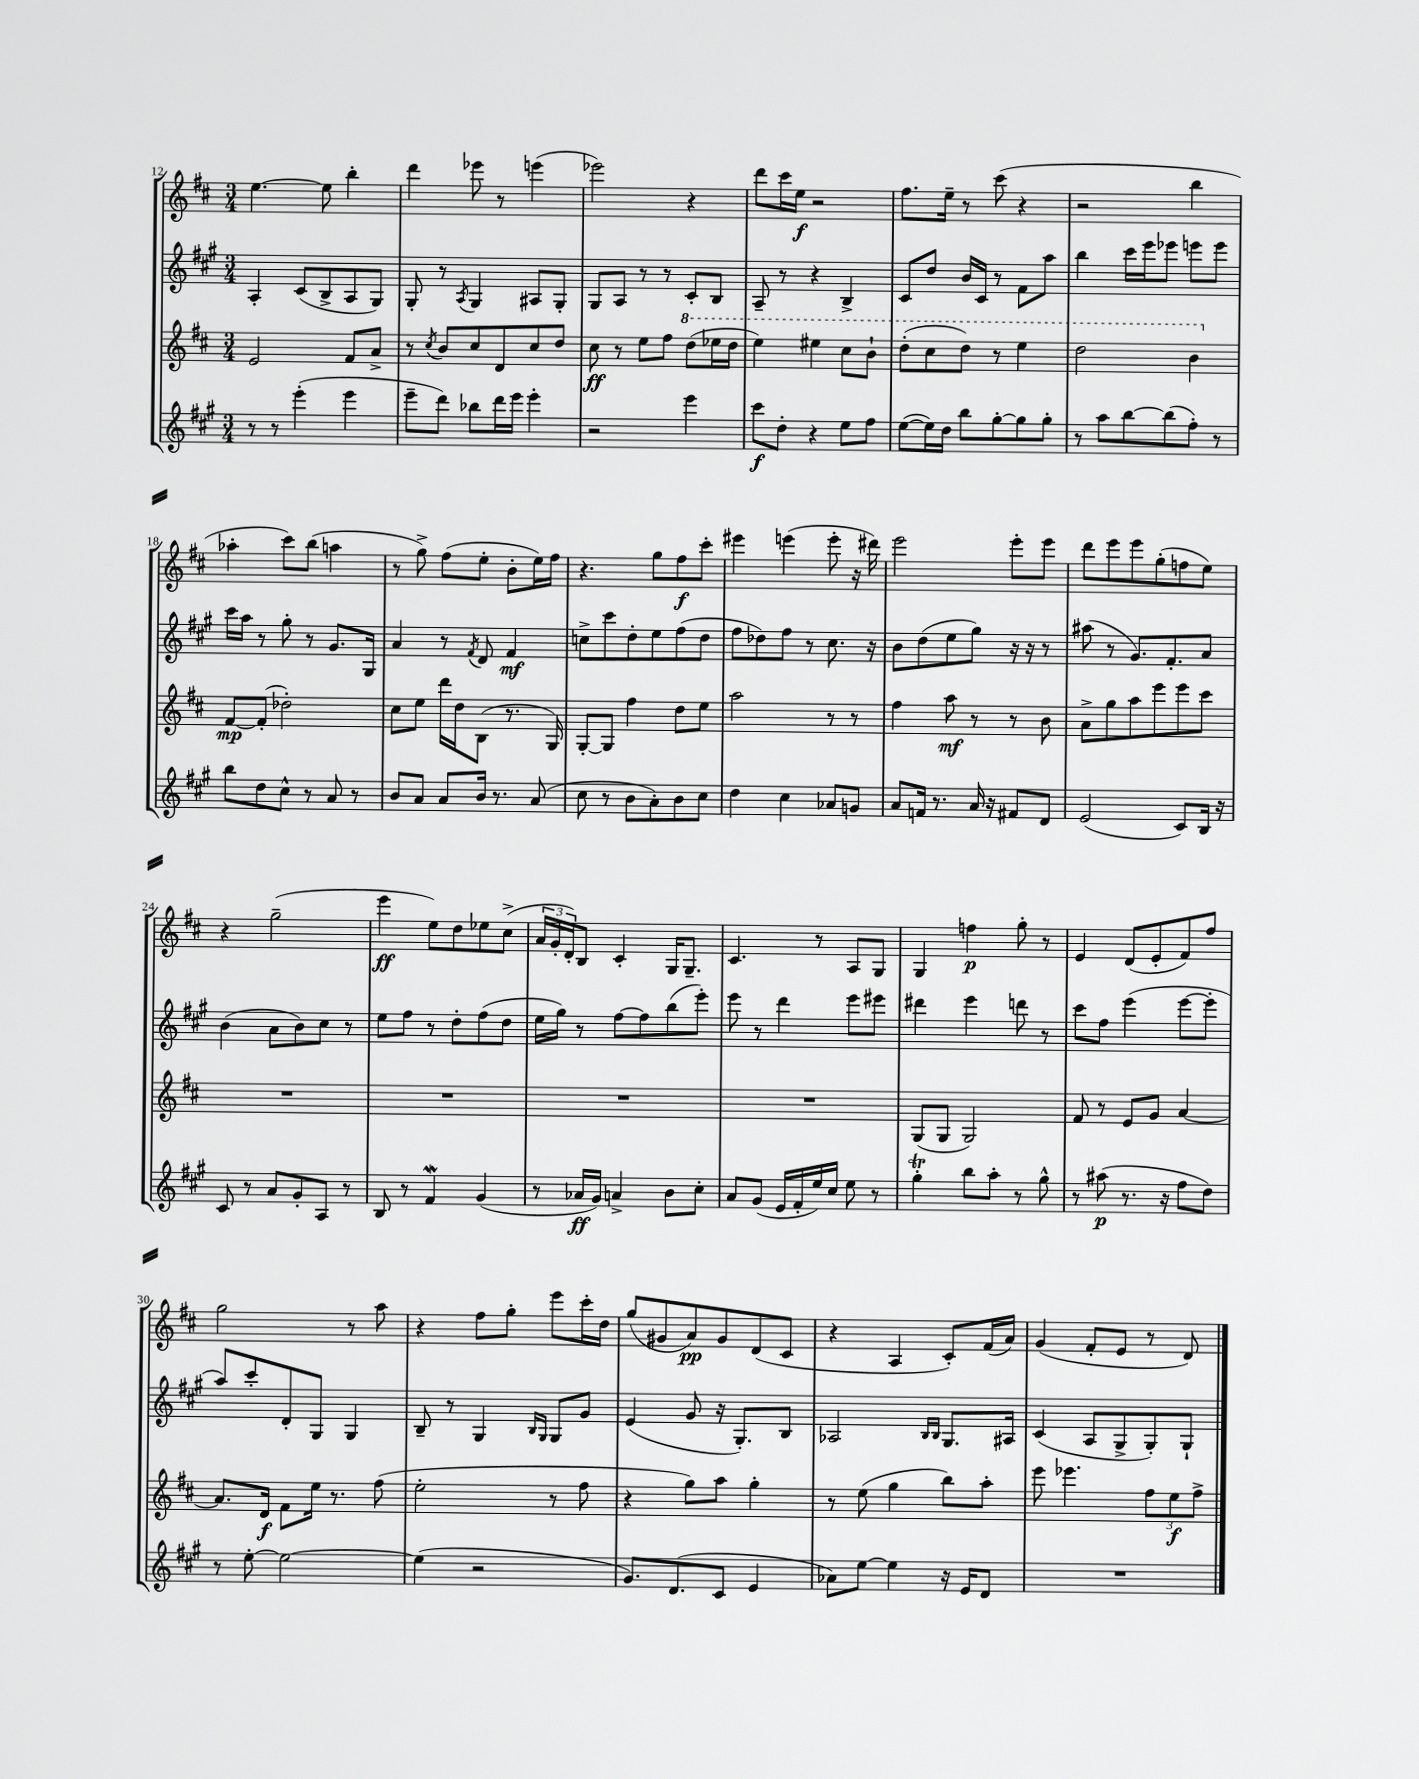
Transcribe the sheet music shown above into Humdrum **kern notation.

**kern	**dynam	**kern	**dynam	**kern	**dynam	**kern	**dynam
*part4	*part4	*part3	*part3	*part2	*part2	*part1	*part1
*staff4	*staff4	*staff3	*staff3	*staff2	*staff2	*staff1	*staff1
*clefG2	*	*clefG2	*	*clefG2	*	*clefG2	*
*k[f#c#g#]	*	*k[f#c#]	*	*k[f#c#g#]	*	*k[f#c#]	*
*M3/4	*	*M3/4	*	*M3/4	*	*M3/4	*
=12	=12	=12	=12	=12	=12	=12	=12
8r	.	2e/	.	4A'/	.	[4.ee\	.
8r	.	.	.	.	.	.	.
(4eee'\	.	.	.	(8c#/L	.	.	.
.	.	.	.	8B^/	.	8ee\]	.
4eee\	.	8f#/L	.	8A/	.	4bb'\	.
.	.	8a^/J	.	8G#/J)	.	.	.
=13	=13	=13	=13	=13	=13	=13	=13
8eee~\L	.	8r	.	8G#'/	.	4ddd\	.
.	.	8qcc#/	.	.	.	.	.
8ddd\J)	.	8b/L	.	8r	.	.	.
.	.	.	.	8qA/	.	.	.
8bb-X\L	.	8cc#/	.	4G#/	.	8eee-X\	.
16ddd\L	.	8d/	.	.	.	8r	.
16eee\JJ	.	.	.	.	.	.	.
4eee'\	.	8cc#/	.	8A#X/L	.	(4eeen\	.
.	.	8dd/J	.	8G#'/J	.	.	.
=14	=14	=14	=14	=14	=14	=14	=14
2r	.	8cc#\	ff	8G#/L	.	2eee-X\)	.
.	.	8r	.	8A/J	.	.	.
.	.	8ee\L	.	8r	.	.	.
.	.	8ff#\J	.	8r	.	.	.
*	*	*8va	*	*	*	*	*
4eee\	.	(8ddd\L	.	8c#'/L	.	4r	.
.	.	16eee-X\L	.	8B/J	.	.	.
.	.	16ddd\JJ	.	.	.	.	.
=15	=15	=15	=15	=15	=15	=15	=15
8ccc#\L	f	4eee\)	.	8A~/	.	8ddd\L	.
8dd'\J	.	.	.	8r	.	16ccc#\L	.
.	.	.	.	.	.	16ee\JJ	f
4r	.	4eee#X\	.	4r	.	2r	.
8ee\L	.	8ccc#\L	.	4B^/	.	.	.
8ff#\J	.	8bb`\J	.	.	.	.	.
=16	=16	=16	=16	=16	=16	=16	=16
([8ee\L	.	(8ddd'\L	.	8c#/L	.	8.ff#\L	.
16ee\L])	.	8ccc#\	.	8dd/J	.	.	.
16dd\JJ	.	.	.	.	.	16ee~\Jk	.
8bb\L	.	8ddd\J)	.	16b/LL	.	8r	.
.	.	.	.	16c#/JJ	.	.	.
[8gg#'\	.	8r	.	8r	.	(8ccc#\	.
8gg#\]	.	4eee\	.	8f#\L	.	4r	.
8gg#'\J	.	.	.	8aa\J	.	.	.
=17	=17	=17	=17	=17	=17	=17	=17
8r	.	2ddd\	.	4bb\	.	2r	.
8aa\L	.	.	.	.	.	.	.
[8bb\	.	.	.	16ccc#\LL	.	.	.
.	.	.	.	16eee\J	.	.	.
(8bb\]	.	.	.	8eee-X\J	.	.	.
8ff#'\J)	.	4bb\	.	8eeen\L	.	4bb\	.
8r	.	.	.	8eee\J	.	.	.
!!LO:LB:g=z
=18	=18	=18	=18	=18	=18	=18	=18
*	*	*X8va	*	*	*	*	*
8bb\L	.	[8f#/L	mp	16ccc#\LL	.	4aa-X'\	.
.	.	.	.	16aa\JJ	.	.	.
8dd\	.	(8f#'/J]	.	8r	.	.	.
8cc#^^\J	.	2dd-X'\)	.	8gg#'\	.	8ccc#\L)	.
8r	.	.	.	8r	.	(8bb\J	.
8a/	.	.	.	8.g#/L	.	4aan\	.
8r	.	.	.	.	.	.	.
.	.	.	.	16G#/Jk	.	.	.
=19	=19	=19	=19	=19	=19	=19	=19
8b/L	.	8cc#\L	.	4a/	.	8r	.
8a/J	.	8ee\J	.	.	.	8gg^\)	.
8a/L	.	16ddd\LL	.	8r	.	(8ff#\L	.
.	.	16dd\J	.	.	.	.	.
.	.	.	.	8qf#/	.	.	.
16b/Jk	.	(8B\J	.	8d/	.	8ee'\J	.
8.r	.	.	.	.	.	.	.
.	.	8.r	.	4f#/	mf	8b'\L	.
(8a/	.	.	.	.	.	16ee\L)	.
.	.	16G/)	.	.	.	16ff#\JJ	.
=20	=20	=20	=20	=20	=20	=20	=20
8cc#\	.	[8G'/L	.	8ccn^\L	.	4.r	.
8r	.	8G/J]	.	8ccc#\	.	.	.
8b\L	.	4ff#\	.	8dd'\	.	.	.
8a'\)	.	.	.	8ee\	.	8gg\L	.
8b\	.	8dd\L	.	(8ff#\	.	8ff#\	f
8cc#\J	.	8ee\J	.	8dd\J	.	8ccc#'\J	.
=21	=21	=21	=21	=21	=21	=21	=21
4dd\	.	2aa\	.	8ff#\L	.	4eee#X\	.
.	.	.	.	8dd-X\)	.	.	.
4cc#\	.	.	.	8ff#\J	.	(4eeen\	.
.	.	.	.	8r	.	.	.
8a-X/L	.	8r	.	8.cc#\	.	8eee'\	.
8gn/J	.	8r	.	.	.	16r	.
.	.	.	.	16r	.	16ddd#X\)	.
=22	=22	=22	=22	=22	=22	=22	=22
8a/L	.	4ff#\	.	8b\L	.	2eee\	.
16fn/Jk	.	.	.	(8dd\	.	.	.
8.r	.	.	.	.	.	.	.
.	.	8aa\	mf	8ee\	.	.	.
16a/	.	8r	.	8gg#\J)	.	.	.
16r	.	.	.	.	.	.	.
8f#X/L	.	8r	.	16r	.	8eee'\L	.
.	.	.	.	16r	.	.	.
8d/J	.	8b\	.	8r	.	8eee\J	.
=23	=23	=23	=23	=23	=23	=23	=23
(2e/	.	8a^\L	.	(8aa#X\	.	8ddd\L	.
.	.	8gg\	.	8r	.	8eee\	.
.	.	8aa\	.	8.g#/L)	.	8eee\	.
.	.	8eee\	.	.	.	(8gg'\	.
.	.	.	.	8.f#'/	.	.	.
8c#/L)	.	8eee\	.	.	.	8ffn\	.
16B/Jk	.	8ccc#\J	.	8a/J	.	8ee\J)	.
16r	.	.	.	.	.	.	.
!!LO:LB:g=z
=24	=24	=24	=24	=24	=24	=24	=24
8c#/	.	2.r	.	(4b\	.	4r	.
8r	.	.	.	.	.	.	.
8a/L	.	.	.	8a\L	.	(2gg~\	.
8g#'/	.	.	.	8b\)	.	.	.
8A/J	.	.	.	8cc#\J	.	.	.
8r	.	.	.	8r	.	.	.
=25	=25	=25	=25	=25	=25	=25	=25
8B/	.	2.r	.	8ee\L	.	4eee\	ff
8r	.	.	.	8ff#\J	.	.	.
4f#W/	.	.	.	8r	.	8ee\L)	.
.	.	.	.	8dd'\L	.	8dd\	.
(4g#/	.	.	.	(8ff#\	.	8ee-X\	.
.	.	.	.	8dd\J	.	(8cc#^\J	.
=26	=26	=26	=26	=26	=26	=26	=26
8r	.	2.r	.	16ee\LL	.	24a/LL	.
.	.	.	.	.	.	24g'/	.
.	.	.	.	16gg#\JJ)	.	.	.
.	.	.	.	.	.	24d'/J)	.
16a-X/LL	ff	.	.	8r	.	8B/J	.
16g#/JJ)	.	.	.	.	.	.	.
4an^/	.	.	.	[8ff#\L	.	4c#'/	.
.	.	.	.	8ff#\]	.	.	.
8b\L	.	.	.	(8bb\	.	16G/KL	.
.	.	.	.	.	.	8.G~/J	.
8cc#'\J	.	.	.	8eee'\J)	.	.	.
=27	=27	=27	=27	=27	=27	=27	=27
8a/L	.	2.r	.	8eee\	.	4.c#/	.
(8g#/J	.	.	.	8r	.	.	.
16e/LL	.	.	.	4ddd\	.	.	.
16f#'/	.	.	.	.	.	.	.
16ee/)	.	.	.	.	.	8r	.
16cc#/JJ	.	.	.	.	.	.	.
8ee\	.	.	.	8eee\L	.	8A/L	.
8r	.	.	.	8eee#X\J	.	8G/J	.
=28	=28	=28	=28	=28	=28	=28	=28
4gg#t'\	.	(8G/L	.	4ddd#X\	.	4G/	.
.	.	8G/J	.	.	.	.	.
8bb\L	.	2G/)	.	4eee\	.	4ffn\	p
8aa'\J	.	.	.	.	.	.	.
8r	.	.	.	8dddn\	.	8gg'\	.
8gg#^^\	.	.	.	8r	.	8r	.
=29	=29	=29	=29	=29	=29	=29	=29
8r	.	8f#/	.	8ccc#\L	.	4e/	.
(8aa#X\	p	8r	.	8ff#\J	.	.	.
8.r	.	8e/L	.	(4eee\	.	(8d/L	.
.	.	8g/J	.	.	.	8e'/	.
16r	.	.	.	.	.	.	.
8ff#\L	.	[4a/	.	[8eee\L	.	8f#/)	.
8dd\J)	.	.	.	8eee'\J]	.	8ff#/J	.
!!LO:LB:g=z
=30	=30	=30	=30	=30	=30	=30	=30
8r	.	8.a/L]	.	8aa/L)	.	2gg\	.
[8ee'\	.	.	.	8ccc#'/	.	.	.
.	.	16d/Jk	f	.	.	.	.
2ee\_	.	8f#\L	.	8d'/	.	.	.
.	.	16ee\Jk	.	8G#/J	.	.	.
.	.	8.r	.	.	.	.	.
.	.	.	.	4G#/	.	8r	.
.	.	(8ff#\	.	.	.	8aa\	.
=31	=31	=31	=31	=31	=31	=31	=31
(4ee\]	.	2ee'\	.	8B~/	.	4r	.
.	.	.	.	8r	.	.	.
2r	.	.	.	4G#/	.	8ff#\L	.
.	.	.	.	.	.	8gg'\J	.
.	.	.	.	16qqB/LL	.	.	.
.	.	.	.	16qqG#/JJ	.	.	.
.	.	8r	.	8G#/L	.	8eee\L	.
.	.	8ff#\	.	8g#/J	.	16ccc#'\L	.
.	.	.	.	.	.	16dd\JJ	.
=32	=32	=32	=32	=32	=32	=32	=32
8.g#/L)	.	4r	.	(4e/	.	(8gg/L	.
.	.	.	.	.	.	8g#X/	.
(8.d/	.	.	.	.	.	.	.
.	.	8gg\L)	.	8g#/	.	8a/)	pp
8c#/J	.	8aa\J	.	16r	.	8g#/	.
.	.	.	.	8.G#'/L)	.	.	.
4e/	.	4gg'\	.	.	.	(8d/	.
.	.	.	.	8B/J	.	8c#/J	.
=33	=33	=33	=33	=33	=33	=33	=33
8a-X\L)	.	8r	.	2A-X/	.	4r	.
[8ee\J	.	(8ee\	.	.	.	.	.
4ee\]	.	4gg\	.	.	.	4A/	.
.	.	.	.	16qqB/LL	.	.	.
.	.	.	.	16qqB/JJ	.	.	.
16r	.	8bb\L)	.	8.G#/L	.	8c#'/L)	.
16e/KL	.	.	.	.	.	.	.
8d/J	.	8aa'\J	.	.	.	(16f#/L	.
.	.	.	.	16A#X/Jk	.	16a/JJ)	.
=34	=34	=34	=34	=34	=34	=34	=34
2.r	.	8eee\	.	(4c#/	.	(4g/	.
.	.	4.eee-X\	.	.	.	.	.
.	.	.	.	8A/L	.	8f#'/L	.
.	.	.	.	8G#^/	.	8e/J	.
.	.	12ff#\L	.	8G#'/)	.	8r	.
.	.	12ee\	f	.	.	.	.
.	.	.	.	8G#`/J	.	8d/)	.
.	.	12ff#^\J	.	.	.	.	.
==	==	==	==	==	==	==	==
*-	*-	*-	*-	*-	*-	*-	*-
